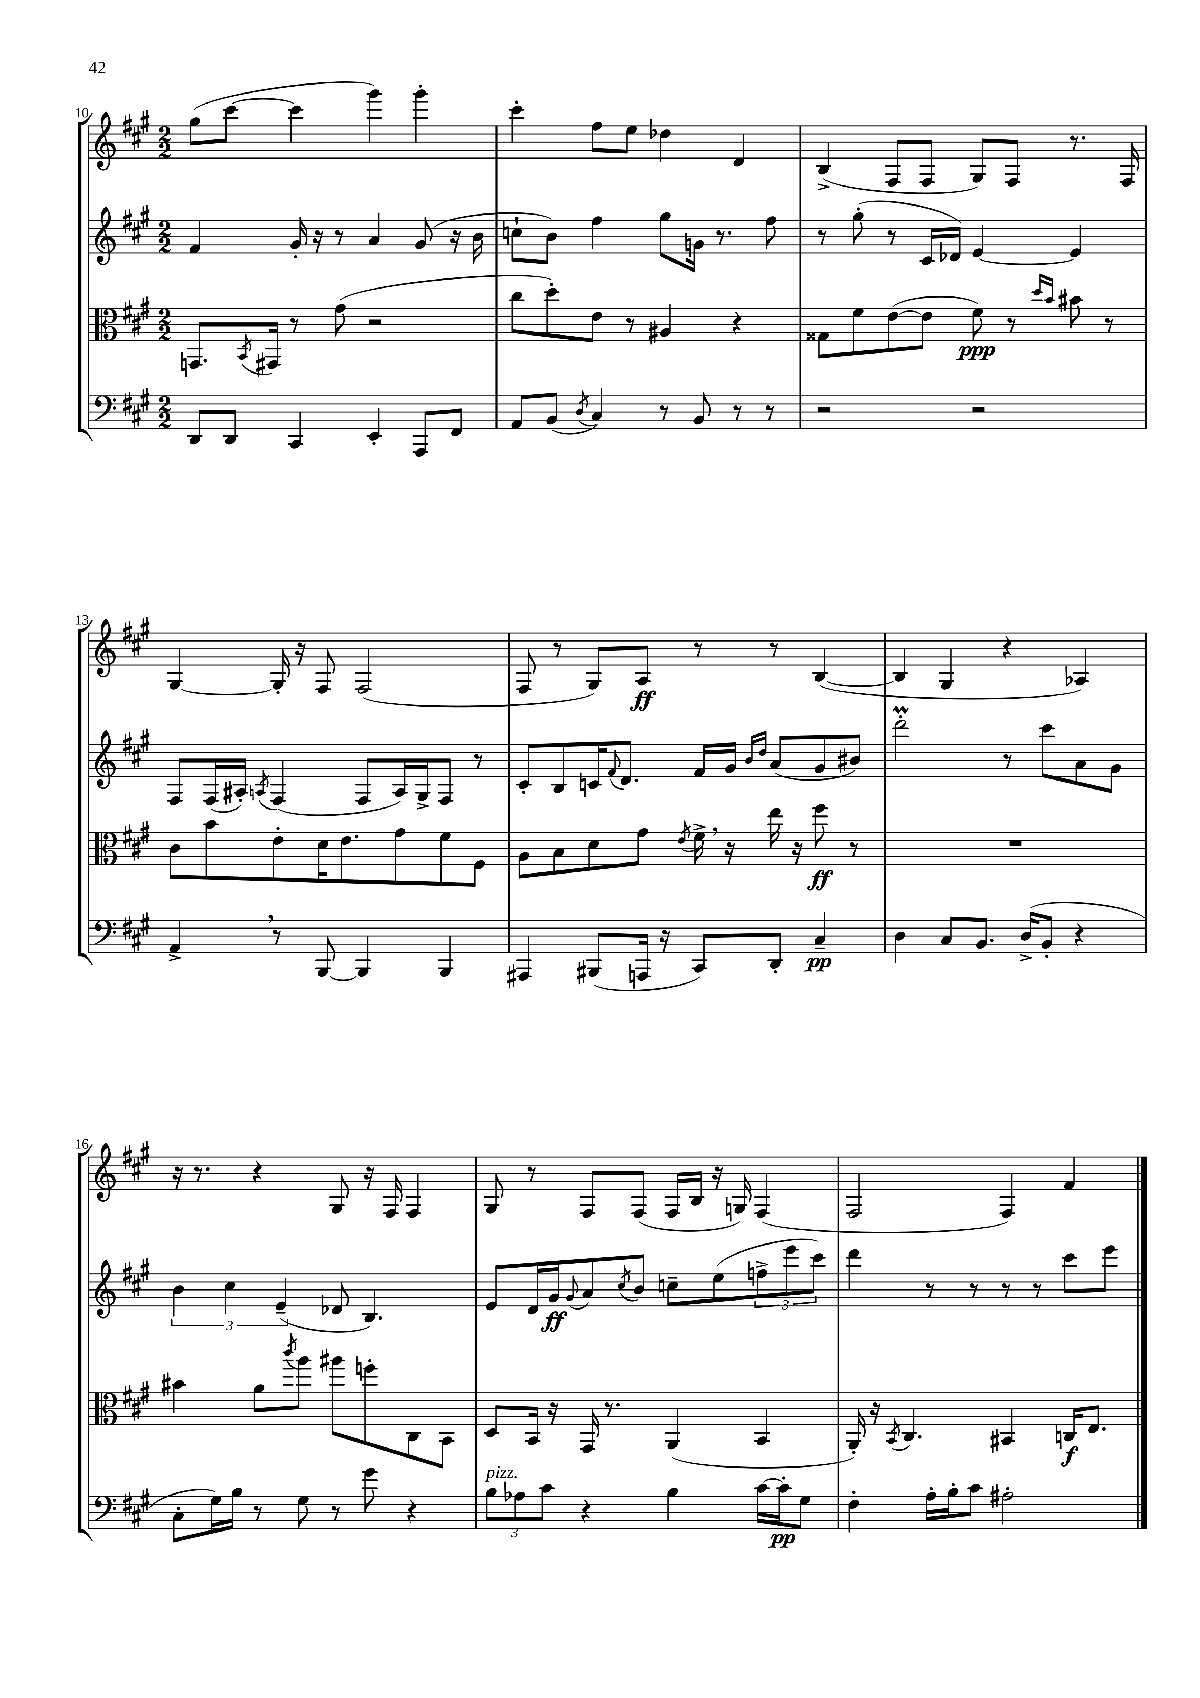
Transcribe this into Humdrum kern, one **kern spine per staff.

**kern	**kern	**kern	**kern
*staff4	*staff3	*staff2	*staff1
*clefF4	*clefC3	*clefG2	*clefG2
*k[f#c#g#]	*k[f#c#g#]	*k[f#c#g#]	*k[f#c#g#]
*M2/2	*M2/2	*M2/2	*M2/2
8DD/L	8.GG/L	4f#/	(8gg#\L
8DD/J	.	.	[8ccc#\J
.	8qBB/	.	.
.	16GG#/Jk	.	.
4CC#/	8r	16g#'/	4ccc#\]
.	.	16r	.
.	(8g#\	8r	.
4EE'/	2r	4a/	4ggg#\)
8AAA/L	.	(8g#/	4ggg#'\
8FF#/J	.	16r	.
.	.	16b\	.
=	=	=	=
8AA/L	8cc#\L	8cc`\L	4ccc#'\
(8BB/J	8dd'\)	8b\J)	.
8qD/	.	.	.
4C#/)	8e\J	4ff#\	8ff#\L
.	8r	.	8ee\J
8r	4A#/	8gg#\L	4dd-\
8BB/	.	16g\Jk	.
.	.	8.r	.
8r	4r	.	4d/
8r	.	8ff#\	.
=	=	=	=
2r	8G##\L	8r	(4B^/
.	8f#\	(8gg#'\	.
.	([8e\	8r	8F#/L
.	8e\]J	16c#/LL	8F#/J
.	.	16d-/JJ)	.
2r	8f#\)	[4e/	8G#/L)
.	8r	.	8F#/J
.	16qqdd/LL	.	.
.	16qqb/JJ	.	.
.	8b#\	4e/]	8.r
.	8r	.	.
.	.	.	16F#/
=	=	=	=
4AA^/	8c#\L	8F#/L	[4G#/
.	8b\	(16F#/L	.
.	.	16A#'/JJ)	.
.	.	8qA/	.
8r	8e'\	(4F#/	16G#'/]
.	.	.	16r
[8BBB/	16d\K	.	8F#/
.	8.e\	.	.
4BBB/]	.	8F#/L	(2F#/
.	8g#\	16A/L)	.
.	.	16G#^/J	.
4BBB/	8f#\	8F#/J	.
.	8F#\J	8r	.
=	=	=	=
4AAA#/	8A\L	8c#'/L	8F#/
.	8B\	8B/	8r
(8BBB#/L	8d\	16c/K	8G#/L)
.	.	8qqf#/	.
.	.	8.d/J	.
16AAA/Jk	8g#\J	.	8A/J
16r	.	.	.
.	8qe/	.	.
8CC#/L)	16f#^\	16f#/LL	8r
.	16r	16g#/JJ	.
.	.	16qqb/LL	.
.	.	16qqdd/JJ	.
8DD'/J	16ee\	(8a/L	8r
.	16r	.	.
4C#~/	8ff#\	8g#/	([4B/
.	8r	8b#/J)	.
=	=	=	=
4D\	1r	2ddd'\	4B/]
8C#/L	.	.	4G#/
8.BB/J	.	.	.
.	.	8r	4r
(16D^/LK	.	.	.
8BB'/J	.	8ccc#\L	.
4r	.	8a\	4A-/)
.	.	8g#\J	.
=	=	=	=
8C#'\L	4b#\	6b\	16r
.	.	.	8.r
16G#\L)	.	.	.
.	.	6cc#\	.
16B\JJ	.	.	.
8r	8a\L	.	4r
.	.	(6e~/	.
.	8qccc#/	.	.
8G#\	8aa\J	.	.
8r	8aa#\L	8d-/	8G#/
8g#\	8ff'\	4.B/)	16r
.	.	.	16F#/
4r	8C#\	.	4F#/
.	8BB\J	.	.
=	=	=	=
12B\L	8D/L	8e/L	8G#/
12A-\	.	.	.
.	16BB/Jk	16d/L	8r
12c#\J	.	.	.
.	16r	16g#/J	.
.	.	8qqg#/	.
4r	16GG#/	8a/	8F#/L
.	8.r	.	.
.	.	8qcc#/	.
.	.	8b/J	(8F#/J
4B\	(4AA/	8cc~\L	16F#/LL
.	.	.	16B/JJ
.	.	(8ee\	16r
.	.	.	16G/)
[16c#\LL	4BB/	12ff^\	(4F#/
16c#'\]J	.	.	.
.	.	12eee\	.
8G#\J	.	.	.
.	.	12ccc#\J)	.
=	=	=	=
4F#'\	16AA'/)	4ddd\	2F#/
.	16r	.	.
.	8qBB/	.	.
.	4.C#/	.	.
16A'\LL	.	8r	.
16B'\J	.	.	.
8c#\J	.	8r	.
2A#'\	4BB#/	8r	4F#/)
.	.	8r	.
.	16C/LK	8ccc#\L	4f#/
.	8.E/J	.	.
.	.	8eee\J	.
==	==	==	==
*-	*-	*-	*-
